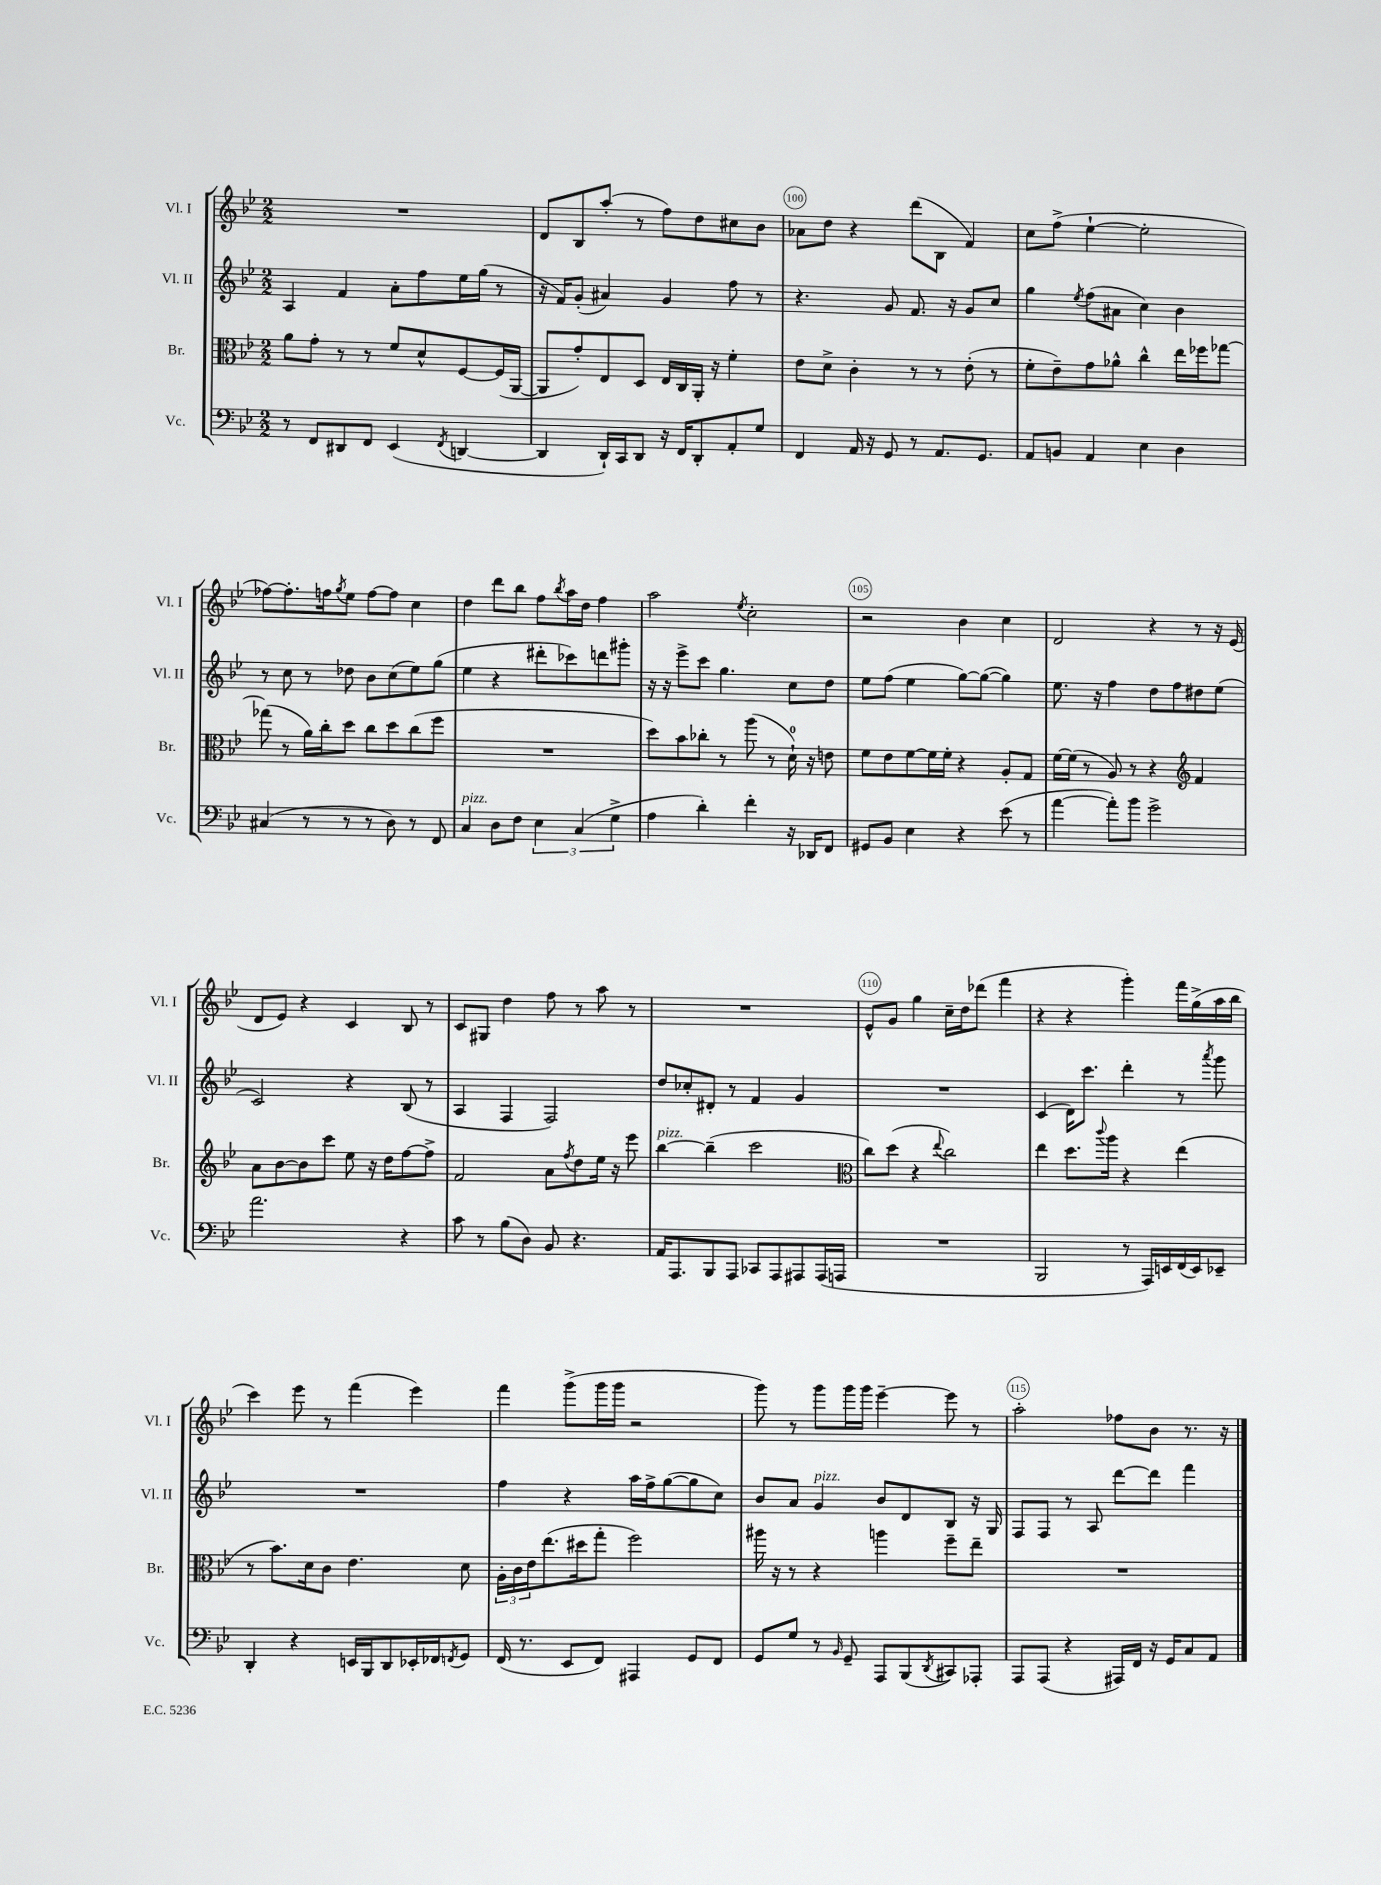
<<
\new StaffGroup <<
\new Staff = "s0" \with { instrumentName = "Vl. I" shortInstrumentName = "Vl. I" } {
    \clef treble \key bes \major \numericTimeSignature \time 2/2
    R1 |
    d'8 bes8 a''8-.( r8 f''8) d''8 cis''8 bes'8 |
    aes'8 d''8 r4 d'''8( bes8 f'4) |
    c''8 f''8->( ees''4~-! ees''2-. |
    fes''8~) fes''8.-. f''16 \acciaccatura { g''8 } ees''8 f''8~ f''8 c''4 |
    d''4 d'''8 bes''8 f''8 \acciaccatura { bes''8 } a''16 d''16 f''4 |
    a''2 \acciaccatura { ees''8 } c''2-. |
    r2 bes'4 c''4 |
    d'2 r4 r8 r16 ees'16( |
    d'8 ees'8) r4 c'4 bes8 r8 |
    c'8 gis8 d''4 f''8 r8 a''8 r8 |
    R1 |
    ees'8-^ g'8 g''4 c''16-- d''16 des'''8( f'''4 |
    r4 r4 g'''4-.) f'''16 g''16->( a''16 bes''16 |
    c'''4) ees'''8 r8 f'''4( ees'''4) |
    f'''4 g'''8->( g'''16 g'''16 r2 |
    g'''8) r8 g'''8 g'''16 g'''16 ees'''4~-- ees'''8 r8 |
    a''2-. fes''8 bes'8 r8. r16 \bar "|." |
}
\new Staff = "s1" \with { instrumentName = "Vl. II" shortInstrumentName = "Vl. II" } {
    \clef treble \key bes \major \numericTimeSignature \time 2/2
    a4 f'4 a'8-. f''8 ees''16 g''16( r8 |
    r16 f'16) g'8-.( ais'4) g'4 f''8 r8 |
    r4. g'8 f'8. r16 g'8 c''8 |
    g''4 \acciaccatura { ees''8 } f''8( ais'8 c''4) bes'4 |
    r8 c''8 r8 des''8 bes'8 c''8( ees''8) g''8( |
    ees''4 r4 dis'''8-. ces'''8) d'''8 gis'''8-. |
    r16 r16 ees'''8-> c'''8 g''4. c''8 d''8 |
    ees''8 f''8( ees''4 g''8~) g''8~( g''4) |
    ees''8. r16 f''4 d''8 f''8 dis''8 ees''8( |
    c'2) r4 bes8( r8 |
    a4 f4 f2) |
    d''8 ces''8-. dis'8-. r8 f'4 g'4 |
    R1 |
    c'4( d'16) c'''8. d'''4-. r8 \acciaccatura { a'''8 } g'''8 |
    R1 |
    f''4 r4 a''16 f''16-> g''8~( g''8 c''8) |
    bes'8 a'8 g'4^\markup { \italic "pizz." } bes'8 d'8 bes8 r16 g16 |
    f8 f8 r8 a8 d'''8~ d'''8 f'''4 \bar "|." |
}
\new Staff = "s2" \with { instrumentName = "Br." shortInstrumentName = "Br." } {
    \clef alto \key bes \major \numericTimeSignature \time 2/2
    a'8 g'8-. r8 r8 f'8 d'8-^ f8~ f16( a,16~ |
    a,8 g'8-.) ees8 d8 ees16 c16 a,16-. r16 f'4-. |
    ees'8 d'8-> c'4-. r8 r8 ees'8-.( r8 |
    f'8-. ees'8--) g'8 aes'8-^ c''4-^ ees''16 fes''16 ges''8~ |
    ges''8( r8 a'16) c''16-. d''8 c''8 d''8 c''8( f''8 |
    R1 |
    d''8) bes'8 ces''8-. r8 a''8( r8 d'16-0-!) r16 e'8 |
    f'8 ees'8 f'8~ f'16 f'16-. r4 a8-. g8 |
    f'16~ f'16( r8 a8) r8 r4 \clef treble f'4 |
    a'8 bes'8~ bes'8 c'''8 ees''8 r16 d''16 f''8~ f''8-> |
    f'2 a'8 \acciaccatura { f''8 } d''8 ees''16 r16 ees'''8 |
    bes''4~^\markup { \italic "pizz." } bes''4--( c'''2 |
    \clef alto c''8) d''8( r4 \appoggiatura { ees''8 } c''2) |
    ees''4 d''8. \appoggiatura { c'''8 } a''16 r4 ees''4( |
    r8 bes'8.) d'16 c'8 ees'4. d'8 |
    \tuplet 3/2 { a16-. c'16 ees'16 } ees''8.( dis''16 g''8-. f''2) |
    ais''16 r16 r8 r4 a''4 f''8-- ees''8-- |
    R1 \bar "|." |
}
\new Staff = "s3" \with { instrumentName = "Vc." shortInstrumentName = "Vc." } {
    \clef bass \key bes \major \numericTimeSignature \time 2/2
    r8 f,8 dis,8 f,8 ees,4( \acciaccatura { f,8 } d,4~ |
    d,4 d,16-!) c,16 d,8 r16 f,16 d,8-. a,8-. g8 |
    f,4 a,16 r16 g,8 r8 a,8. g,8. |
    a,8 b,8 a,4 ees4 d4 |
    cis4( r8 r8 r8 d8) r8 f,8 |
    c4^\markup { \italic "pizz." } d8 f8 \tuplet 3/2 { ees4 c4( g4-> } |
    a4 d'4-.) f'4-. r16 des,16 f,8 |
    gis,8 bes,8 ees4 r4 ees'8( r8 |
    a'4~ a'8-.) bes'8 g'2-> |
    a'2. r4 |
    c'8 r8 bes8( d8) bes,8 r4. |
    a,16 a,,8. bes,,8 a,,8 ces,8 a,,8 ais,,8 ais,,16( a,,16 |
    R1 |
    bes,,2 r8 a,,16) e,16 f,16( e,16) ees,8-- |
    d,4-. r4 e,16 bes,,16 d,8 ees,16-. fes,16 \acciaccatura { f,8 } g,8 |
    f,16( r8. ees,8 f,8) ais,,4 g,8 f,8 |
    g,8 g8 r8 \grace { bes,16 } g,8-- a,,8 bes,,8( \acciaccatura { d,8 } cis,8) aes,,8-. |
    a,,8 a,,8( r4 ais,,16) f,16 r16 g,16 c8 a,8 \bar "|." |
}
>>
>>
\layout { \context { \Score currentBarNumber = #98 \override BarNumber.break-visibility = ##(#f #t #t) barNumberVisibility = #(every-nth-bar-number-visible 5) \override BarNumber.stencil = #(make-stencil-circler 0.1 0.3 ly:text-interface::print) } }
